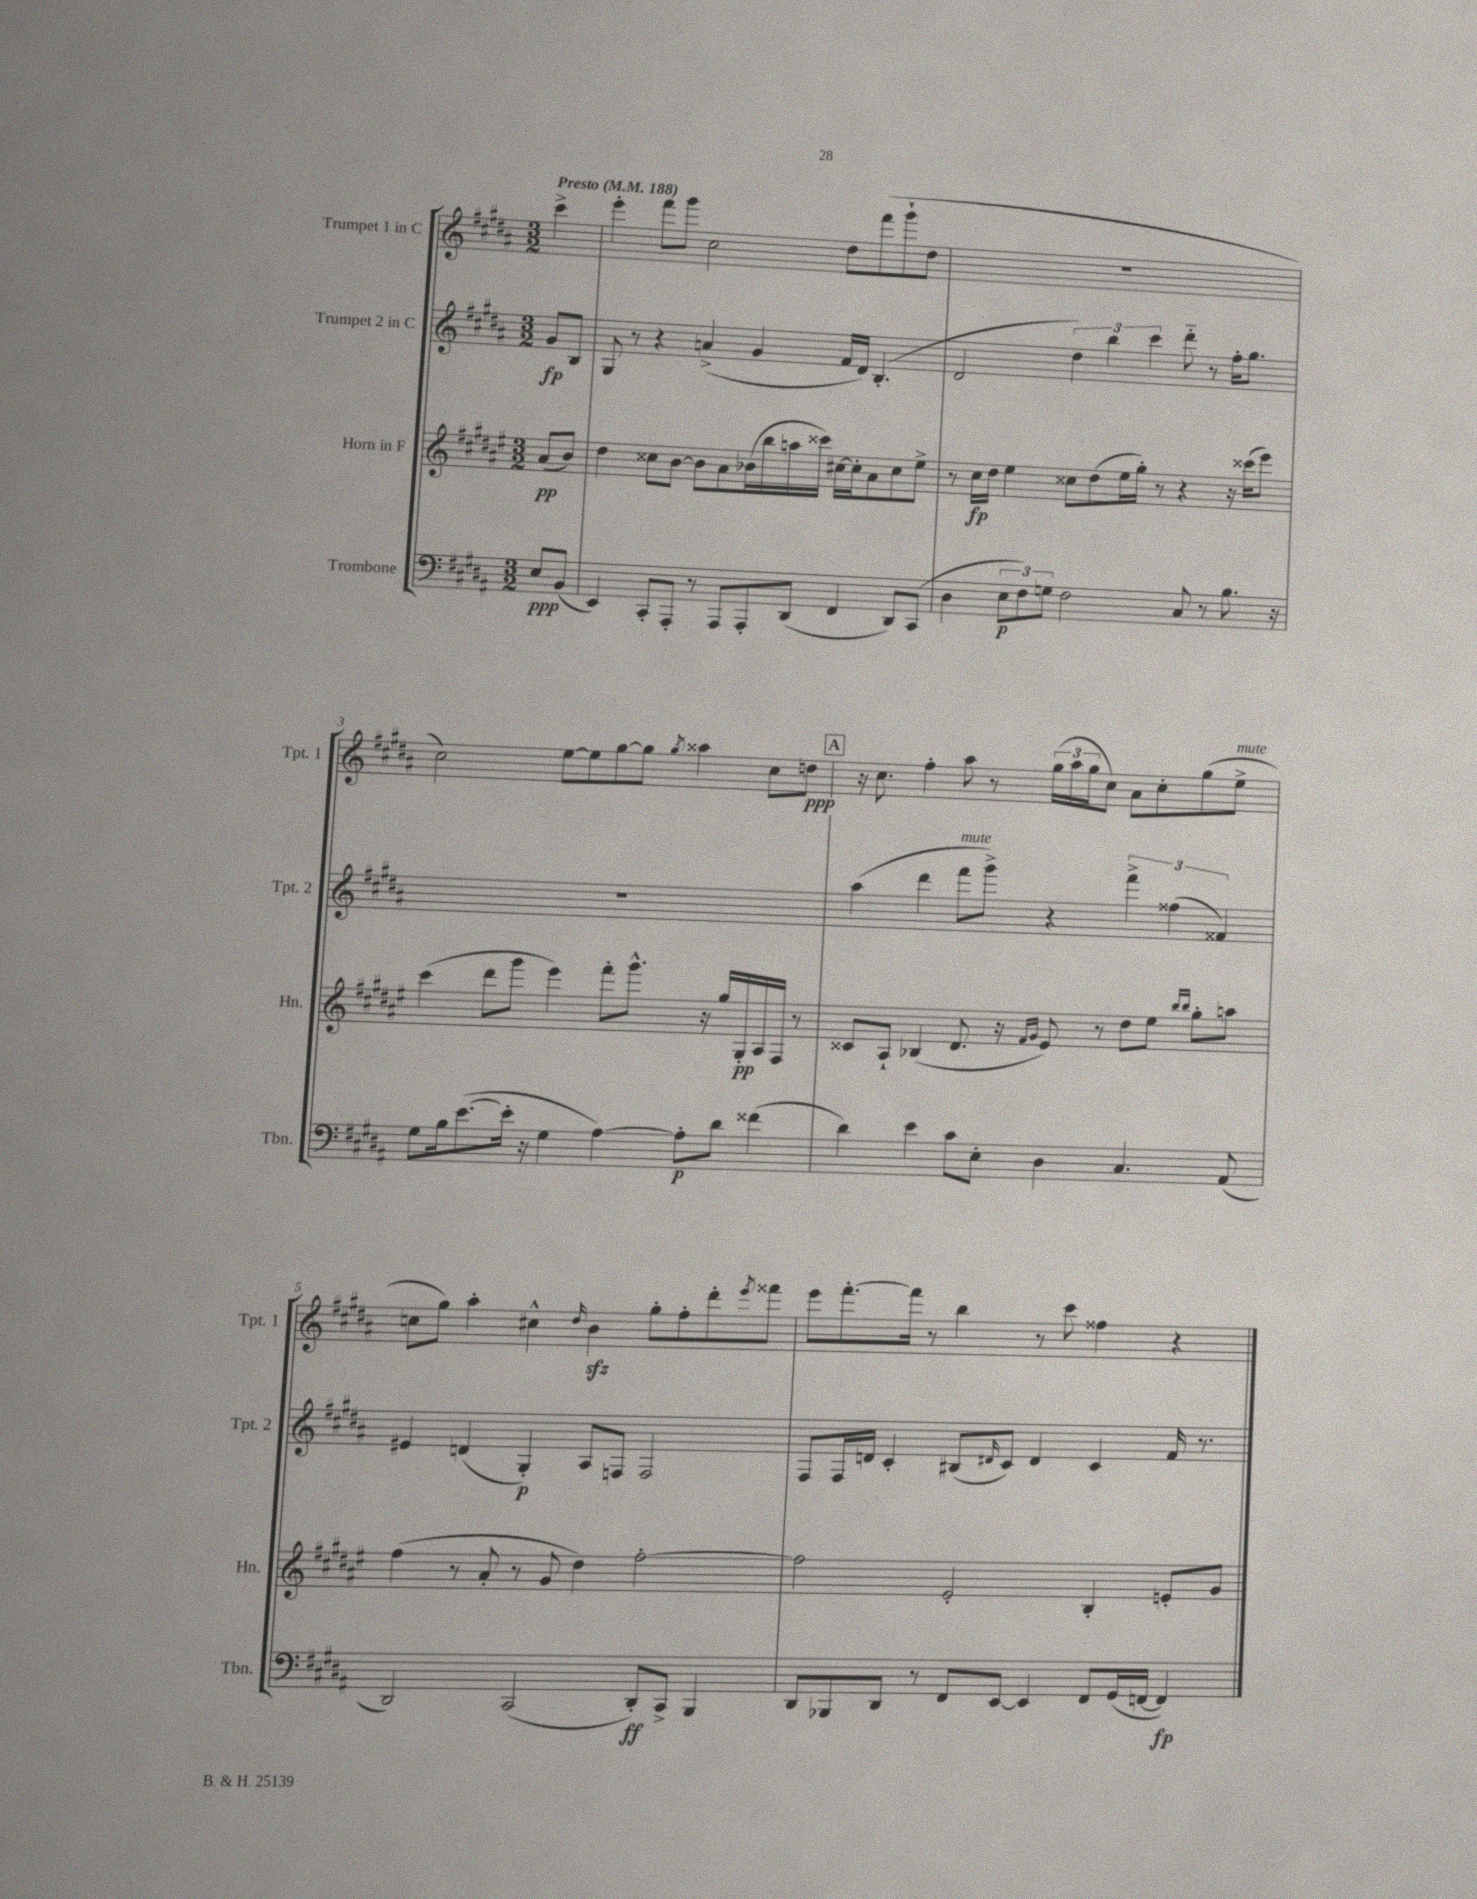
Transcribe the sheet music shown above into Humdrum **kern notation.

**kern	**dynam	**kern	**dynam	**kern	**dynam	**kern	**dynam
*part4	*part4	*part3	*part3	*part2	*part2	*part1	*part1
*staff4	*staff4	*staff3	*staff3	*staff2	*staff2	*staff1	*staff1
*I"Trombone	*	*I"Horn in F	*	*I"Trumpet 2 in C	*	*I"Trumpet 1 in C	*
*I'Tbn.	*	*I'Hn.	*	*I'Tpt. 2	*	*I'Tpt. 1	*
*clefF4	*	*clefG2	*	*clefG2	*	*clefG2	*
*k[f#c#g#d#a#]	*	*k[f#c#g#d#a#e#]	*	*k[f#c#g#d#a#]	*	*k[f#c#g#d#a#]	*
*M3/2	*	*M3/2	*	*M3/2	*	*M3/2	*
*MM188	*	*MM188	*	*MM188	*	*MM188	*
=	=	=	=	=	=	=	=
!	!	!	!	!	!	!LO:TX:a:B:t=Presto	!
8E/L	ppp	(8a#/L	pp	8g#/L	fp	4ccc#^\	.
(8BB/J	.	8b/J)	.	8B/J	.	.	.
=1	=1	=1	=1	=1	=1	=1	=1
4EE/)	.	4dd#\	.	8G#/	.	4eee'\	.
.	.	.	.	8r	.	.	.
8CC#'/L	.	8cc##X\L	.	4r	.	8fff#\L	.
8AAA#'/J	.	[8b\J	.	.	.	8ggg#\J	.
8r	.	8b\L]	.	(4an^/	.	2cc#\	.
8AAA#/L	.	8a#\	.	.	.	.	.
8AAA#'/	.	(16b-X\L	.	4g#/	.	.	.
.	.	16bb\	.	.	.	.	.
(8DD#/J	.	16aan\	.	.	.	.	.
.	.	16ccc##X\JJ)	.	.	.	.	.
4FF#/	.	[16cc#X\LL	.	16f#/LL	.	8dd#\L	.
.	.	16cc#'\J]	.	16d#/JJ)	.	.	.
.	.	8a#\	.	(4.B'/	.	(8fff#\	.
8DD#/L)	.	8cc#\	.	.	.	8ggg#`\	.
(8CC#/J	.	8ee#^\J	.	.	.	8dd#\J	.
=2	=2	=2	=2	=2	=2	=2	=2
4D#\	.	8r	.	2d#/	.	1.r	.
.	.	16cc#\LL	fp	.	.	.	.
.	.	16dd#\JJ	.	.	.	.	.
12E\L	p	4ee#\	.	.	.	.	.
12F#\)	.	.	.	.	.	.	.
12Gn\J	.	.	.	.	.	.	.
2F#\	.	8cc##X\L	.	6dd#\)	.	.	.
.	.	(8dd#\	.	.	.	.	.
.	.	.	.	6bb\	.	.	.
.	.	16ee#\L	.	.	.	.	.
.	.	16gg#'\JJ)	.	.	.	.	.
.	.	.	.	6ccc#\	.	.	.
.	.	8r	.	.	.	.	.
8C#/	.	4r	.	8ddd#\	.	.	.
8r	.	.	.	8r	.	.	.
8.B\	.	16r	.	16ff#'\KL	.	.	.
.	.	(16ccc##X\KL	.	8.gg#\J	.	.	.
.	.	8eee#\J)	.	.	.	.	.
16r	.	.	.	.	.	.	.
!!LO:LB:g=z
=3	=3	=3	=3	=3	=3	=3	=3
8G#\L	.	(4ccc#\	.	1.r	.	2cc#\)	.
16B\k	.	.	.	.	.	.	.
([8.e\	.	.	.	.	.	.	.
.	.	8ddd#\L	.	.	.	.	.
16e'\Jk]	.	8ggg#\J	.	.	.	.	.
16r	.	.	.	.	.	.	.
4G#\	.	4eee#\)	.	.	.	[8ee\L	.
.	.	.	.	.	.	8ee\]	.
[4A#\)	.	8fff#'\L	.	.	.	[8gg#\	.
.	.	8.ggg#^^\J	.	.	.	8gg#\J]	.
.	.	.	.	.	.	8qgg#/	.
8A#'\L]	p	.	.	.	.	4aa##X\	.
.	.	16r	.	.	.	.	.
8d#\J	.	16gg#/LL	.	.	.	.	.
.	.	16G#'/	pp	.	.	.	.
(4f##X\	.	16A#/	.	.	.	8cc#\L	.
.	.	16F#/JJ	.	.	.	.	.
.	.	8r	.	.	.	8ddn\J	ppp
!!LO:REH:place=s1:t=A
=4	=4	=4	=4	=4	=4	=4	=4
4d#\)	.	8c##X/L	.	(4aa#\	.	16r	.
.	.	.	.	.	.	8.cc#\	.
.	.	8A#`/J	.	.	.	.	.
4e\	.	(4B-X/	.	4ddd#\	.	4ff#'\	.
!	!	!	!	!LO:TX:a:i:t=mute	!	!	!
8c#\L	.	8.d#/	.	8fff#\L	.	8aa#\	.
8E'\J	.	.	.	8ggg#^\J)	.	8r	.
.	.	16r	.	.	.	.	.
.	.	16qqf#/LL	.	.	.	.	.
.	.	16qqg#/JJ	.	.	.	.	.
4D#\	.	8e#/)	.	4r	.	(24gg#\LL	.
.	.	.	.	.	.	24aa#\	.
.	.	.	.	.	.	24gg#\J	.
.	.	8r	.	.	.	8cc#\J)	.
4.C#/	.	8dd#\L	.	6fff#^\	.	8a#\L	.
.	.	8ee#\J	.	.	.	8cc#'\	.
.	.	.	.	(6ff##X\	.	.	.
.	.	16qqbb/LL	.	.	.	.	.
.	.	16qqbb/JJ	.	.	.	.	.
.	.	8gg#'\L	.	.	.	(8gg#\	.
.	.	.	.	6f##X/)	.	.	.
!	!	!	!	!	!	!LO:TX:a:i:t=mute	!
(8AA#/	.	8aan\J	.	.	.	8ee^\J	.
!!LO:LB:g=z
=5	=5	=5	=5	=5	=5	=5	=5
2DD#/)	.	(4ff#\	.	4e#X/	.	8ccn\L	.
.	.	.	.	.	.	8gg#\J)	.
.	.	8r	.	(4dn/	.	4aa#'\	.
.	.	8a#'/	.	.	.	.	.
(2CC#/	.	8r	.	4G#'/)	p	4cc#X^^\	.
.	.	8g#/	.	.	.	.	.
.	.	.	.	.	.	16qqdd#/	.
.	.	4dd#\)	.	8A#/L	.	4bzz\	.
.	.	.	.	8Fn/J	.	.	.
8DD#'/L)	ff	[2ff#'\	.	2F/	.	8gg#'\L	.
8CC#^/J	.	.	.	.	.	8ff#'\	.
4BBB/	.	.	.	.	.	8ddd#'\	.
.	.	.	.	.	.	8qeee/	.
.	.	.	.	.	.	8fff##X\J	.
=6	=6	=6	=6	=6	=6	=6	=6
8DD#/L	.	2ff#\]	.	8F#/L	.	8eee\L	.
8BBB-X/	.	.	.	16F#/L	.	[8.fff#'\	.
.	.	.	.	16dn/JJ	.	.	.
8DD#/J	.	.	.	4c#'/	.	.	.
.	.	.	.	.	.	16fff#\Jk]	.
8r	.	.	.	.	.	8r	.
8FF#/L	.	2e#'/	.	(8B#X/L	.	4bb\	.
.	.	.	.	16qqd#X/	.	.	.
[8EE/J	.	.	.	8c#/J)	.	.	.
4EE/]	.	.	.	4d#/	.	8r	.
.	.	.	.	.	.	8ccc#\	.
8FF#/L	.	4B'/	.	4c#/	.	4ff##X\	.
(16GG#/L	.	.	.	.	.	.	.
[16FFn/JJ	.	.	.	.	.	.	.
4FF/])	fp	8en'/L	.	16f#/	.	4r	.
.	.	.	.	8.r	.	.	.
.	.	8g#/J	.	.	.	.	.
==	==	==	==	==	==	==	==
*-	*-	*-	*-	*-	*-	*-	*-
